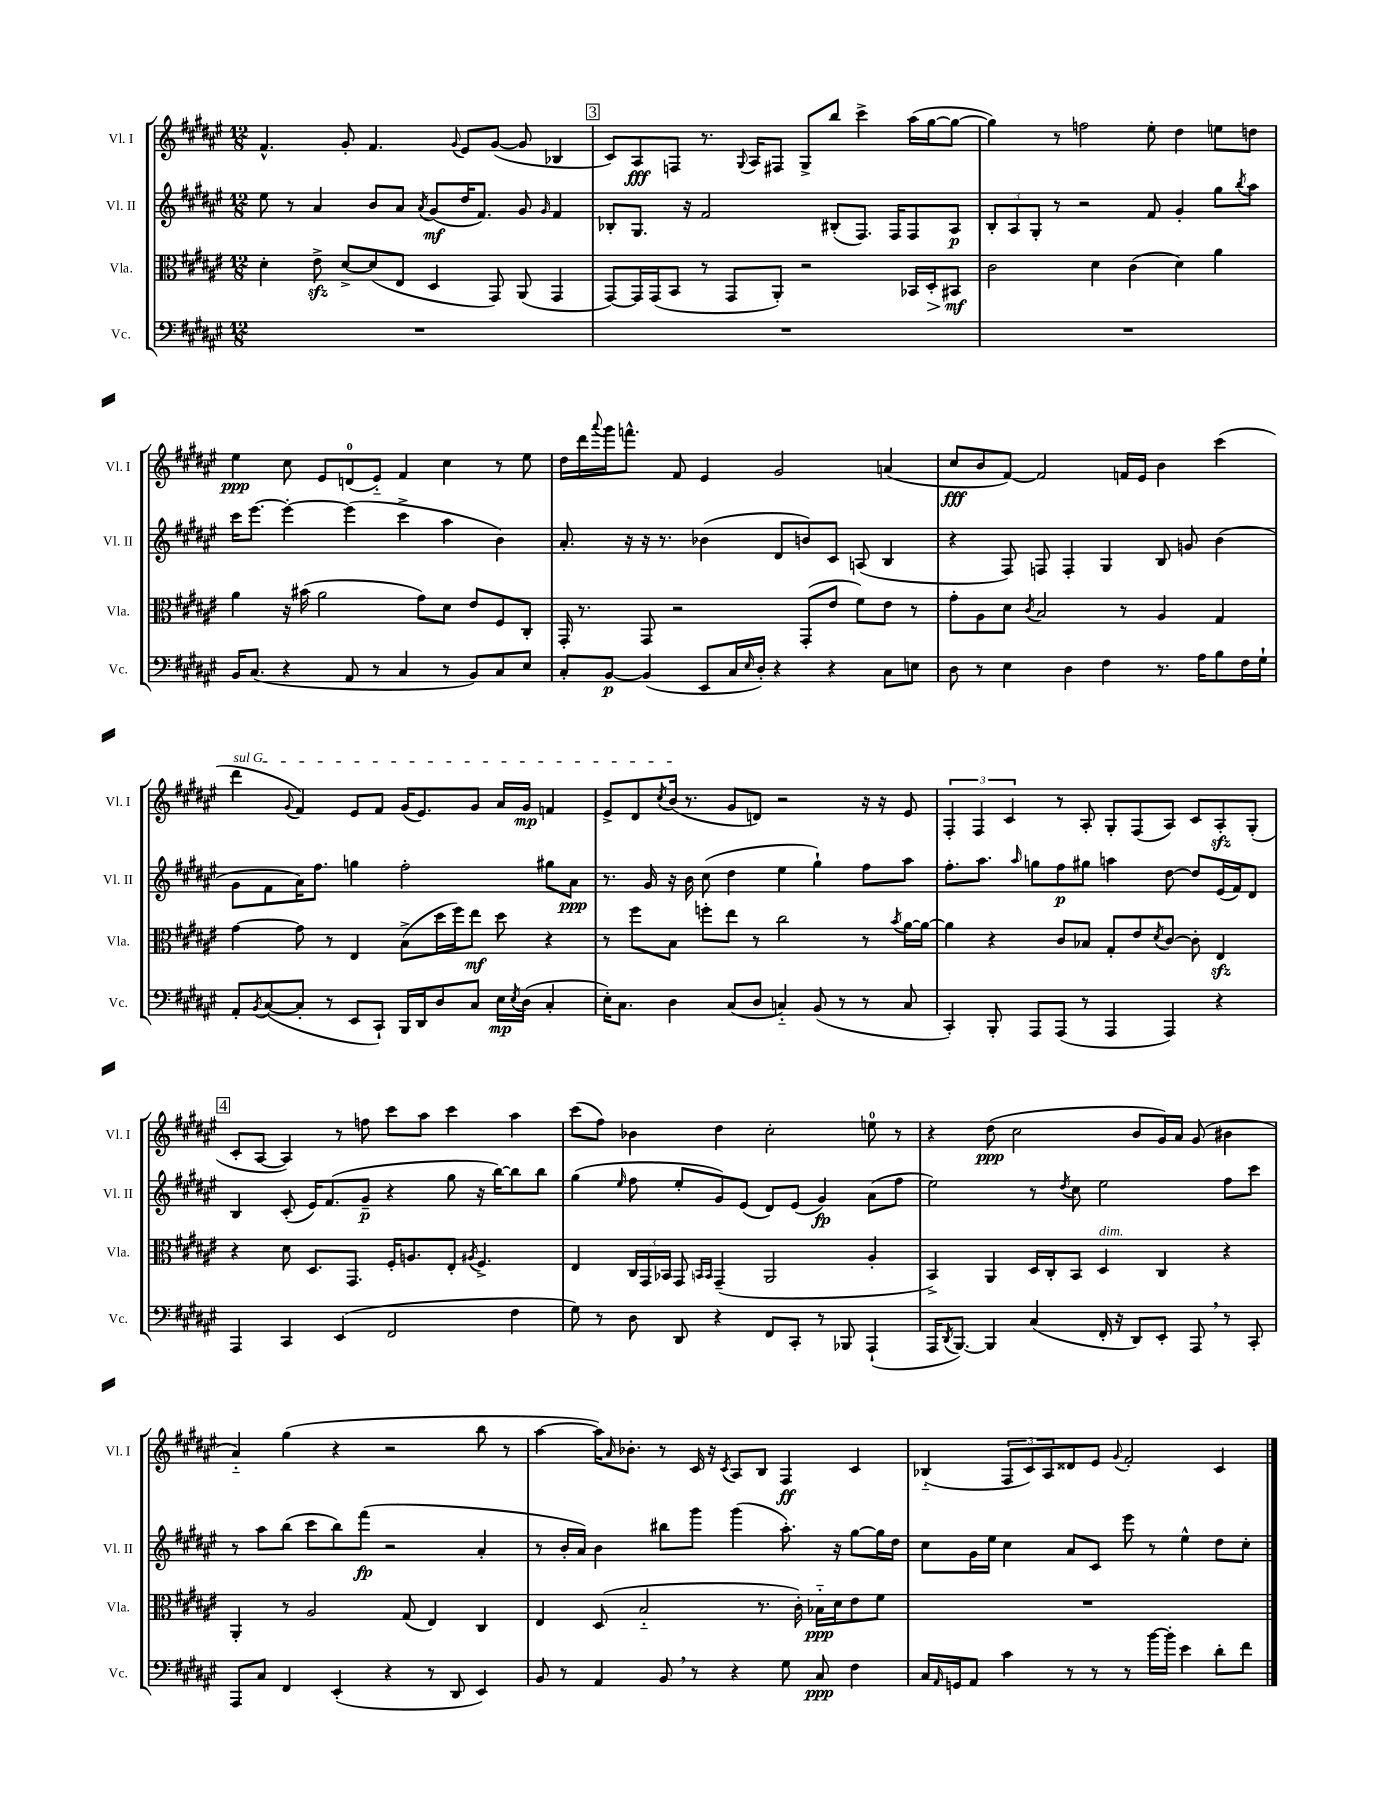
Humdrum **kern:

**kern	**dynam	**kern	**dynam	**kern	**dynam	**kern	**dynam
*part4	*part4	*part3	*part3	*part2	*part2	*part1	*part1
*staff4	*staff4	*staff3	*staff3	*staff2	*staff2	*staff1	*staff1
*I"Vc.	*	*I"Vla.	*	*I"Vl. II	*	*I"Vl. I	*
*I'Vc.	*	*I'Vla.	*	*I'Vl. II	*	*I'Vl. I	*
*clefF4	*	*clefC3	*	*clefG2	*	*clefG2	*
*k[f#c#g#d#a#e#]	*	*k[f#c#g#d#a#e#]	*	*k[f#c#g#d#a#e#]	*	*k[f#c#g#d#a#e#]	*
*M12/8	*	*M12/8	*	*M12/8	*	*M12/8	*
=121	=121	=121	=121	=121	=121	=121	=121
1.r	.	4d#'\	.	8ee#\	.	4.f#^^/	.
.	.	.	.	8r	.	.	.
.	.	8e#zz^\	.	4a#/	.	.	.
.	.	[8d#^/L	.	.	.	8g#'/	.
.	.	(8d#/]	.	8b/L	.	4.f#/	.
.	.	8E#/J	.	8a#/J	.	.	.
.	.	.	.	8qa#/	.	.	.
.	.	4D#/	.	(8g#/L	mf	.	.
.	.	.	.	.	.	8qqg#/	.
.	.	.	.	16dd#/K	.	8e#/L	.
.	.	.	.	8.f#/J)	.	.	.
.	.	8GG#/)	.	.	.	([8g#/J	.
.	.	(8AA#/	.	8g#/	.	8g#/]	.
.	.	.	.	16qqg#/	.	.	.
.	.	4GG#/	.	4f#/	.	4B-X/	.
!!LO:REH:place=s1:t=3
=122	=122	=122	=122	=122	=122	=122	=122
1.r	.	[8GG#/L)	.	8B-X'/L	.	8c#/L)	.
.	.	16GG#/L]	.	8.G#/J	.	8A#/	fff
.	.	(16GG#/J	.	.	.	.	.
.	.	8BB/J	.	.	.	8Fn/J	.
.	.	.	.	16r	.	.	.
.	.	8r	.	2f#/	.	8.r	.
.	.	8GG#/L	.	.	.	.	.
.	.	.	.	.	.	8qqG#/	.
.	.	.	.	.	.	16A#/KL	.
.	.	8AA#'/J)	.	.	.	8F#X/J	.
.	.	2r	.	.	.	8G#^/L	.
.	.	.	.	(8B#X'/L	.	8bb/J	.
.	.	.	.	8.F#/J)	.	4ccc#^\	.
.	.	.	.	16F#/KL	.	.	.
.	.	16BB-X/LL	.	8F#/	.	(16aa#\LL	.
!	!	!	!LO:HP:b	!	!	!	!
.	.	16D#'/J	>	.	.	[16gg#\J	.
.	.	8BB#X/J	mf	8A#/J	p	8gg#\J_	.
.	.	.	]	.	.	.	.
=123	=123	=123	=123	=123	=123	=123	=123
1.r	.	2c#\	.	12B'/L	.	4gg#\])	.
.	.	.	.	12A#/	.	.	.
.	.	.	.	12G#'/J	.	.	.
.	.	.	.	8r	.	8r	.
.	.	.	.	2r	.	2ffn\	.
.	.	4d#\	.	.	.	.	.
.	.	(4c#\	.	.	.	.	.
.	.	.	.	8f#/	.	8ee#'\	.
.	.	4d#\)	.	4g#'/	.	4dd#\	.
.	.	4a#\	.	8gg#\L	.	8een\L	.
.	.	.	.	8qbb/	.	.	.
.	.	.	.	8aa#\J	.	8ddn\J	.
!!LO:LB:g=z
=124	=124	=124	=124	=124	=124	=124	=124
16BB/KL	.	4a#\	.	16ccc#\KL	.	4ee#\	ppp
(8.C#/J	.	.	.	[8.eee#\J	.	.	.
4r	.	16r	.	4eee#'\_	.	8cc#\	.
.	.	(16b#X\	.	.	.	.	.
.	.	2a#\	.	.	.	8e#/L	.
8AA#/	.	.	.	(4eee#\]	.	(8dn/	.
8r	.	.	.	.	.	8e#/J)	.
4C#/	.	.	.	4ccc#^\	.	4f#/	.
.	.	8g#\L)	.	.	.	.	.
8r	.	8d#\J	.	4aa#\	.	4cc#\	.
8BB/L)	.	8e#/L	.	.	.	.	.
8C#/	.	8F#/	.	4b\)	.	8r	.
8E#/J	.	8C#'/J	.	.	.	8ee#\	.
=125	=125	=125	=125	=125	=125	=125	=125
8C#'/L	.	16GG#'/	.	8.a#'/	.	16dd#\LL	.
.	.	8.r	.	.	.	16ddd#\	.
.	.	.	.	.	.	8qqaaa#/	.
[8BB/J	p	.	.	.	.	16ggg#\J	.
.	.	.	.	16r	.	8.fffn^^\J	.
(4BB/]	.	8GG#/	.	16r	.	.	.
.	.	.	.	8.r	.	.	.
.	.	2r	.	.	.	8f#/	.
8EE#/L	.	.	.	(4b-X\	.	4e#/	.
16C#/L	.	.	.	.	.	.	.
16qqE#/	.	.	.	.	.	.	.
16D#'/JJ)	.	.	.	.	.	.	.
4r	.	.	.	8d#/L	.	2g#/	.
.	.	(8GG#'/L	.	8bn/)	.	.	.
4r	.	8e#/J	.	8c#/J	.	.	.
.	.	8f#\L)	.	(8An/	.	.	.
8C#\L	.	8e#\J	.	4B/	.	(4an/	.
8En\J	.	8r	.	.	.	.	.
=126	=126	=126	=126	=126	=126	=126	=126
8D#\	.	8g#'\L	.	4r	.	8cc#/L	fff
8r	.	8A#\	.	.	.	8b/	.
4E#\	.	8d#\J	.	8F#/)	.	[8f#/J)	.
.	.	8qc#/	.	.	.	.	.
.	.	2B/	.	8Fn/	.	2f#/]	.
4D#\	.	.	.	4F'/	.	.	.
4F#\	.	.	.	4G#/	.	.	.
.	.	8r	.	.	.	16fn/LL	.
.	.	.	.	.	.	16e#/JJ	.
8.r	.	4A#/	.	8B/	.	4b\	.
.	.	.	.	8gn/	.	.	.
16A#\KL	.	.	.	.	.	.	.
8B\	.	4G#/	.	(4b\	.	(4ccc#\	.
16F#\L	.	.	.	.	.	.	.
16G#`\JJ	.	.	.	.	.	.	.
!!LO:LB:g=z
=127	=127	=127	=127	=127	=127	=127	=127
!	!	!	!	!	!	!LO:TX:a:i:t=sul G	!
8AA#'/L	.	[4g#\	.	8g#\L	.	4ddd#\	.
8qBB/	.	.	.	.	.	.	.
([8C#/	.	.	.	8f#\	.	.	.
.	.	.	.	.	.	8qqg#/	.
8C#'/J]	.	8g#\]	.	16a#\K)	.	4f#/)	.
.	.	.	.	8.ff#\J	.	.	.
8r	.	8r	.	.	.	.	.
8EE#/L	.	4E#/	.	4ggn\	.	8e#/L	.
8CC#`/J)	.	.	.	.	.	8f#/J	.
16BBB/LL	.	(8B^\L	.	2ff#'\	.	(16g#/KL	.
16DD#/J	.	.	.	.	.	8.e#/)	.
8D#/	.	16dd#\L	.	.	.	.	.
.	.	16ff#\J)	.	.	.	.	.
8C#/J	.	8ee#\J	mf	.	.	8g#/J	.
16E#\LL	mp	8dd#\	.	.	.	16a#/LL	.
8qE#/	.	.	.	.	.	.	.
(16D#\JJ	.	.	.	.	.	16g#/JJ	mp
4C#'/	.	4r	.	8gg#X\L	.	4fn/	.
.	.	.	.	8a#\J	ppp	.	.
=128	=128	=128	=128	=128	=128	=128	=128
16E#'\KL)	.	8r	.	8.r	.	8e#^/L	.
8.C#\J	.	.	.	.	.	.	.
.	.	8ff#\L	.	.	.	8d#/	.
.	.	.	.	16g#/	.	.	.
.	.	.	.	.	.	8qcc#/	.
4D#\	.	8B\J	.	16r	.	(16b/Jk	.
.	.	.	.	16b\	.	8.r	.
.	.	8ffn'\L	.	(8cc#\	.	.	.
(8C#/L	.	8ee#\J	.	4dd#\	.	8g#/L	.
8D#/J	.	8r	.	.	.	8dn/J)	.
4Cn/)	.	2cc#\	.	4ee#\	.	2r	.
(8BB/	.	.	.	4gg#`\)	.	.	.
8r	.	.	.	.	.	.	.
8r	.	8r	.	8ff#\L	.	16r	.
.	.	.	.	.	.	16r	.
.	.	8qb/	.	.	.	.	.
8C/	.	[16a#\LL	.	8aa#\J	.	8e#/	.
.	.	16a#\JJ_	.	.	.	.	.
=129	=129	=129	=129	=129	=129	=129	=129
4CC#'/)	.	4a#\]	.	8.ff#'\L	.	6F#'/	.
.	.	.	.	.	.	6F#/	.
.	.	.	.	8.aa#\J	.	.	.
8BBB'/	.	4r	.	.	.	.	.
.	.	.	.	.	.	6c#/	.
.	.	.	.	16qqaa#/	.	.	.
8AAA#/L	.	.	.	8ggn\L	.	.	.
(8AAA#/J	.	8c#/L	.	8ff#\	p	8r	.
8r	.	8B-X/J	.	8gg#X\J	.	8A#'/	.
4AAA#/	.	8G#'/L	.	4aan\	.	8G#'/L	.
.	.	8e#/	.	.	.	(8F#/	.
.	.	8qd#/	.	.	.	.	.
4AAA#/)	.	[8c#/J	.	[8dd#\	.	8A#/J)	.
.	.	8c#'\]	.	8dd#/L]	.	8c#/L	.
4r	.	4E#zz/	.	(16e#/L	.	8A#zz'/	.
.	.	.	.	16f#/J)	.	.	.
.	.	.	.	8d#/J	.	(8G#'/J	.
!!LO:LB:g=z
!!LO:REH:place=s1:t=4
=130	=130	=130	=130	=130	=130	=130	=130
4AAA#/	.	4r	.	4B/	.	8c#'/L	.
.	.	.	.	.	.	[8A#/J	.
4CC#/	.	8d#\	.	(8c#'/	.	4A#/])	.
.	.	8.D#/L	.	16e#/KL)	.	.	.
.	.	.	.	(8.f#/	.	.	.
(4EE#/	.	.	.	.	.	8r	.
.	.	8.GG#/J	.	.	.	.	.
.	.	.	.	8g#~/J	p	8ffn\	.
2FF#/	.	16F#'/KL	.	4r	.	8ccc#\L	.
.	.	8.An/	.	.	.	.	.
.	.	.	.	.	.	8aa#\J	.
.	.	8E#'/J	.	8gg#\	.	4ccc#\	.
.	.	8qA#X/	.	.	.	.	.
.	.	4.F#^/	.	16r	.	.	.
.	.	.	.	[16bb\KL)	.	.	.
4F#\	.	.	.	8bb\]	.	4aa#\	.
.	.	.	.	8bb\J	.	.	.
=131	=131	=131	=131	=131	=131	=131	=131
8G#\)	.	4E#/	.	(4gg#\	.	(8ccc#\L	.
8r	.	.	.	.	.	8ff#\J)	.
.	.	.	.	16qqee#/	.	.	.
8D#\	.	24C#/LL	.	8ff#\	.	4b-X\	.
.	.	24GG#/	.	.	.	.	.
.	.	24BB-X/JJ	.	.	.	.	.
8DD#/	.	8GG#/	.	8ee#'/L	.	.	.
.	.	16qqBBn/LL	.	.	.	.	.
.	.	16qqBB/JJ	.	.	.	.	.
4r	.	(4GG#~/	.	8g#/)	.	4dd#\	.
.	.	.	.	(8e#/J	.	.	.
8FF#/L	.	2AA#/	.	8d#/L)	.	2cc#'\	.
8CC#'/J	.	.	.	(8e#/J	.	.	.
8r	.	.	.	4g#/)	fp	.	.
8BBB-X/	.	.	.	.	.	.	.
(4AAA#`/	.	4A#'/	.	(8a#\L	.	8een\	.
.	.	.	.	8ff#\J	.	8r	.
=132	=132	=132	=132	=132	=132	=132	=132
16AAA#/KL	.	4BB^/)	.	2ee#\)	.	4r	.
8qDD#/	.	.	.	.	.	.	.
[8.BBB/J)	.	.	.	.	.	.	.
4BBB/]	.	4AA#/	.	.	.	(8dd#\	ppp
.	.	.	.	.	.	2cc#\	.
(4C#/	.	16D#/LL	.	8r	.	.	.
.	.	16C#'/J	.	.	.	.	.
.	.	.	.	8qdd#/	.	.	.
.	.	8BB/J	.	8cc#\	.	.	.
!	!	!LO:TX:a:i:t=dim.	!	!	!	!	!
16FF#'/	.	4D#/	.	2ee#\	.	.	.
16r	.	.	.	.	.	.	.
8DD#/L)	.	.	.	.	.	8b/L	.
8EE#'/J	.	4C#/	.	.	.	16g#/L)	.
.	.	.	.	.	.	16a#/JJ	.
8AAA#,/	.	.	.	.	.	(8g#/	.
8r	.	4r	.	8ff#\L	.	4b#X\	.
8CC#'/	.	.	.	8ccc#\J	.	.	.
!!LO:LB:g=z
=133	=133	=133	=133	=133	=133	=133	=133
8AAA#/L	.	4AA#'/	.	8r	.	4a#/)	.
8C#/J	.	.	.	8aa#\L	.	.	.
4FF#/	.	8r	.	(8bb\J	.	(4gg#\	.
.	.	2A#/	.	8ccc#\L	.	.	.
(4EE#'/	.	.	.	8bb\)	.	4r	.
.	.	.	.	(8fff#\J	fp	.	.
4r	.	.	.	2r	.	2r	.
.	.	(8G#/	.	.	.	.	.
8r	.	4E#/)	.	.	.	.	.
8DD#/	.	.	.	.	.	.	.
4EE#/)	.	4C#/	.	4a#'/	.	8bb\	.
.	.	.	.	.	.	8r	.
=134	=134	=134	=134	=134	=134	=134	=134
8BB/	.	4E#/	.	8r	.	[4aa#\	.
8r	.	.	.	16b'/LL	.	.	.
.	.	.	.	16a#/JJ)	.	.	.
4AA#/	.	(8D#/	.	4b\	.	16aa#\KL])	.
.	.	.	.	.	.	16qqa#/	.
.	.	.	.	.	.	8.b-X'\J	.
.	.	2B/	.	.	.	.	.
8BB,/	.	.	.	8bb#X\L	.	8r	.
8r	.	.	.	8ggg#\J	.	16c#/	.
.	.	.	.	.	.	16r	.
.	.	.	.	.	.	8qc#/	.
4r	.	.	.	(4ggg#\	.	8A#/L	.
.	.	8.r	.	.	.	8B/J	.
8G#\	.	.	.	8.aa#'\)	.	4F#/	ff
.	.	16c#'\)	.	.	.	.	.
8C#/	ppp	16B-X\LL	ppp	.	.	.	.
.	.	16d#\J	.	16r	.	.	.
4F#\	.	8e#\	.	[8gg#\L	.	4c#/	.
.	.	8f#\J	.	16gg#\L]	.	.	.
.	.	.	.	16dd#\JJ	.	.	.
=135	=135	=135	=135	=135	=135	=135	=135
16C#/LL	.	1.r	.	8cc#\L	.	(4B-X/	.
16qqAA#/	.	.	.	.	.	.	.
16GGn/J	.	.	.	.	.	.	.
8AA#/J	.	.	.	16g#\L	.	.	.
.	.	.	.	16ee#\JJ	.	.	.
4c#\	.	.	.	4cc#\	.	12F#/L	.
.	.	.	.	.	.	12c#/)	.
.	.	.	.	.	.	12A#/	.
8r	.	.	.	8a#/L	.	8d##X/	.
8r	.	.	.	8c#/J	.	8e#/J	.
.	.	.	.	.	.	8qqg#/	.
8r	.	.	.	8eee#\	.	2f#'/	.
[16b\LL	.	.	.	8r	.	.	.
16b'\JJ]	.	.	.	.	.	.	.
4e#\	.	.	.	4ee#^^\	.	.	.
8d#'\L	.	.	.	8dd#\L	.	4c#/	.
8f#\J	.	.	.	8cc#'\J	.	.	.
==	==	==	==	==	==	==	==
*-	*-	*-	*-	*-	*-	*-	*-
